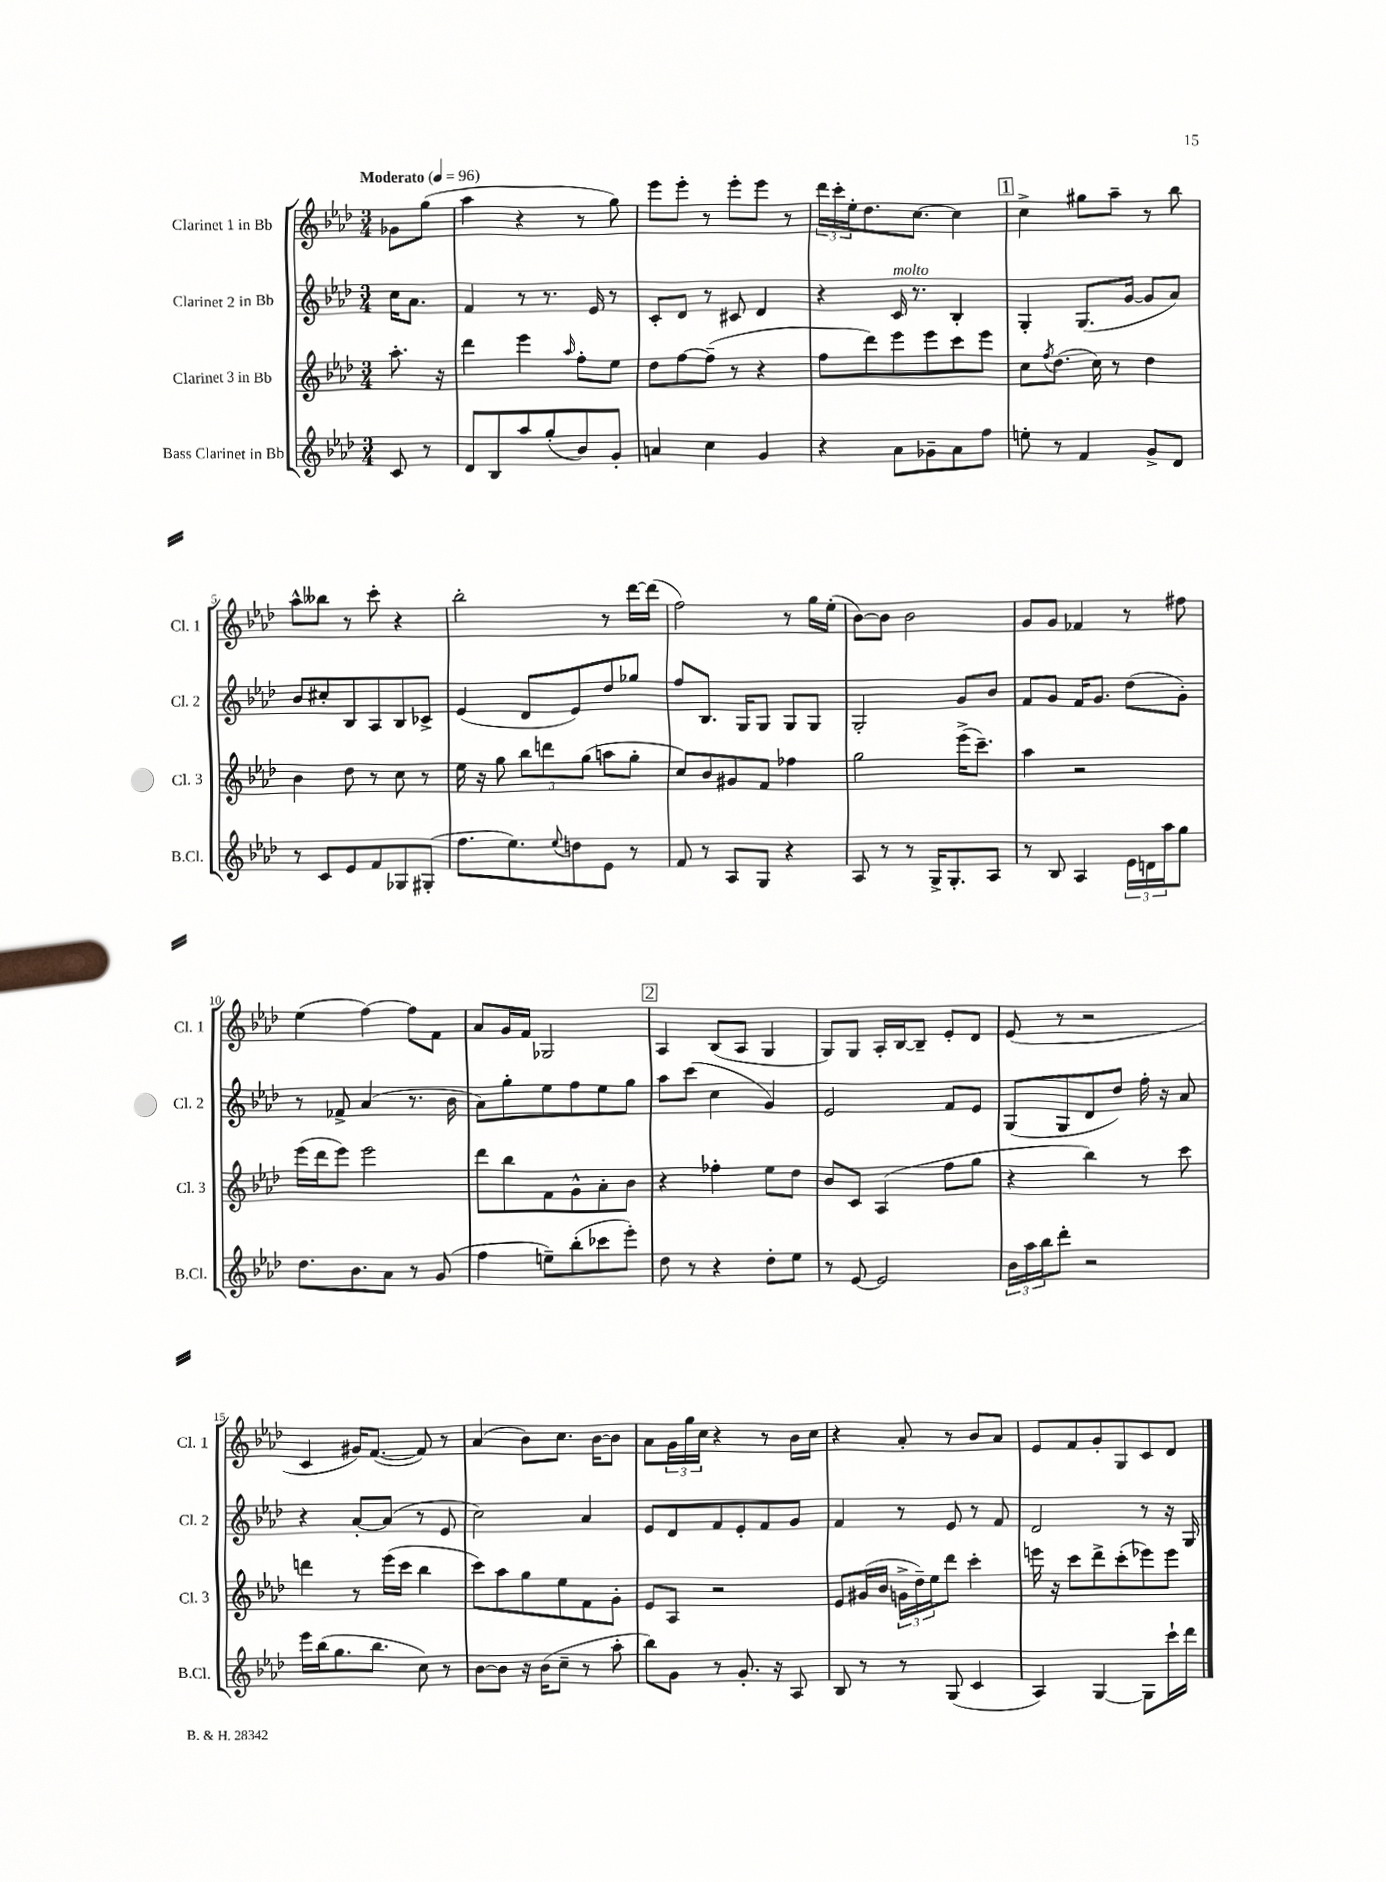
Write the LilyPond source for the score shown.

<<
\new StaffGroup <<
\new Staff = "s0" \with { instrumentName = "Clarinet 1 in Bb" shortInstrumentName = "Cl. 1" } {
    \clef treble \key aes \major \numericTimeSignature \time 3/4 \partial 4 \tempo "Moderato" 4 = 96
    ges'8 g''8( |
    aes''4 r4 r8 g''8) |
    ees'''8 ees'''8-. r8 ees'''8-. ees'''8 r8 |
    \tuplet 3/2 { des'''16 c'''16-. ees''16-. } des''8. c''8.~ c''4 |
    \mark \markup { \box "1" } c''4-> gis''8 aes''8-- r8 bes''8 |
    aes''8-^ beses''8 r8 c'''8-. r4 |
    bes''2-. r8 des'''16~ des'''16( |
    f''2) r8 g''16 ees''16-.( |
    bes'8~) bes'8 bes'2 |
    g'8 g'8 fes'4 r8 fis''8 |
    ees''4( f''4~) f''8 f'8 |
    aes'8 g'16 f'16 ges2 |
    \mark \markup { \box "2" } aes4 bes8( aes8 g4 |
    g8) g8 aes16-. bes16~ bes8-- ees'8-. des'8 |
    ees'8( r8 r2 |
    c'4 gis'16) f'8.~( f'8) r8 |
    aes'4( bes'8) c''8. bes'16~ bes'8 |
    aes'8 \tuplet 3/2 { g'16 g''16 c''16 } r4 r8 bes'16 c''16 |
    r4 aes'8-. r8 bes'8 aes'8 |
    ees'8 f'8 g'8-. g8 c'8 des'8 \bar "|." |
}
\new Staff = "s1" \with { instrumentName = "Clarinet 2 in Bb" shortInstrumentName = "Cl. 2" } {
    \clef treble \key aes \major \numericTimeSignature \time 3/4 \partial 4
    c''16 aes'8. |
    f'4 r8 r8. ees'16 r8 |
    c'8-. des'8 r8 cis'8 des'4 |
    r4 c'16^\markup { \italic "molto" } r8. bes4-. |
    \mark \markup { \box "1" } g4-. g8.( g'16~ g'8 aes'8) |
    bes'8 cis''8-. bes8 aes8 bes8 ces'8-> |
    ees'4( des'8 ees'8) des''8 ges''8 |
    f''8 bes8. g16 g8 g8 g8 |
    g2-. g'8 bes'8 |
    f'8 g'8 f'16 g'8. des''8( g'8-.) |
    r8 fes'8-> aes'4( r8. bes'16 |
    aes'8) g''8-. ees''8 f''8 ees''8 g''8 |
    \mark \markup { \box "2" } aes''8 c'''8( c''4 g'4) |
    ees'2 f'8 ees'8 |
    g8( g8 des'8 des''8) f''16-. r16 aes'8 |
    r4 aes'8~-. aes'8( r8 ees'8 |
    c''2) aes'4 |
    ees'8 des'8 f'8 ees'8-. f'8 g'8 |
    f'4 r8 ees'8 r8 f'8 |
    des'2 r8 r16 g16 \bar "|." |
}
\new Staff = "s2" \with { instrumentName = "Clarinet 3 in Bb" shortInstrumentName = "Cl. 3" } {
    \clef treble \key aes \major \numericTimeSignature \time 3/4 \partial 4
    aes''8.-. r16 |
    des'''4 ees'''4 \grace { aes''16 } f''8-. ees''8 |
    des''8 f''8~ f''8--( r8 r4 |
    f''8 des'''8) ees'''8 ees'''8 c'''8 ees'''8 |
    \mark \markup { \box "1" } c''8 \acciaccatura { f''8 } des''8.( c''16) r8 des''4 |
    bes'4 des''8 r8 c''8 r8 |
    ees''16 r16 g''8 \tuplet 3/2 { bes''8 d'''8 g''8( } a''8 g''8-. |
    c''8) bes'8 gis'8 f'8 fes''4 |
    g''2 ees'''16->( c'''8.--) |
    aes''4 r2 |
    ees'''16( des'''16 ees'''8) ees'''2 |
    des'''8 bes''8 f'8 g'8-^ aes'8-. bes'8 |
    \mark \markup { \box "2" } r4 fes''4-. ees''8 des''8 |
    bes'8 c'8 aes4( f''8 g''8 |
    r4 bes''4) r8 c'''8 |
    d'''4 r8 ees'''16( c'''16 bes''4 |
    c'''8) aes''8 g''8 ees''8 f'8 g'8-. |
    ees'8 aes8 r2 |
    ees'8 gis'16( bes'16 \tuplet 3/2 { g'16-> des''16--) ees''16 } des'''8 c'''4-. |
    e'''16 r16 c'''8 des'''8-> c'''8-.( ees'''8) ees'''8 \bar "|." |
}
\new Staff = "s3" \with { instrumentName = "Bass Clarinet in Bb" shortInstrumentName = "B.Cl." } {
    \clef treble \key aes \major \numericTimeSignature \time 3/4 \partial 4
    c'8 r8 |
    des'8 bes8 aes''8 g''8-.( bes'8) g'8-. |
    a'4 c''4 g'4 |
    r4 aes'8 ges'8-- aes'8 f''8 |
    \mark \markup { \box "1" } e''8-. r8 f'4 g'8-> des'8 |
    r8 c'8 ees'8 f'8 ges8 gis8-.( |
    f''8. ees''8.) \appoggiatura { ees''8 } d''8 ees'8 r8 |
    f'8 r8 aes8 g8 r4 |
    aes8 r8 r8 g16-> g8.-. aes8 |
    r8 bes8 aes4 \tuplet 3/2 { ees'16 d'16 aes''16 } g''8 |
    des''8. bes'8. aes'8 r8 g'8( |
    f''4 e''8--) bes''8-.( ces'''8 ees'''8-.) |
    \mark \markup { \box "2" } des''8 r8 r4 des''8-. ees''8 |
    r8 ees'8~ ees'2 |
    \tuplet 3/2 { bes'16 aes''16 bes''16 } des'''8-. r2 |
    ees'''16 bes''16( g''8. bes''8. c''8) r8 |
    bes'8~ bes'8 r16 bes'16( c''8-- r8 aes''8-. |
    bes''8) g'8 r8 g'8.-. r16 aes8 |
    bes8 r8 r8 g8( c'4 |
    aes4) g4~ g8 c'''16-! des'''16 \bar "|." |
}
>>
>>
